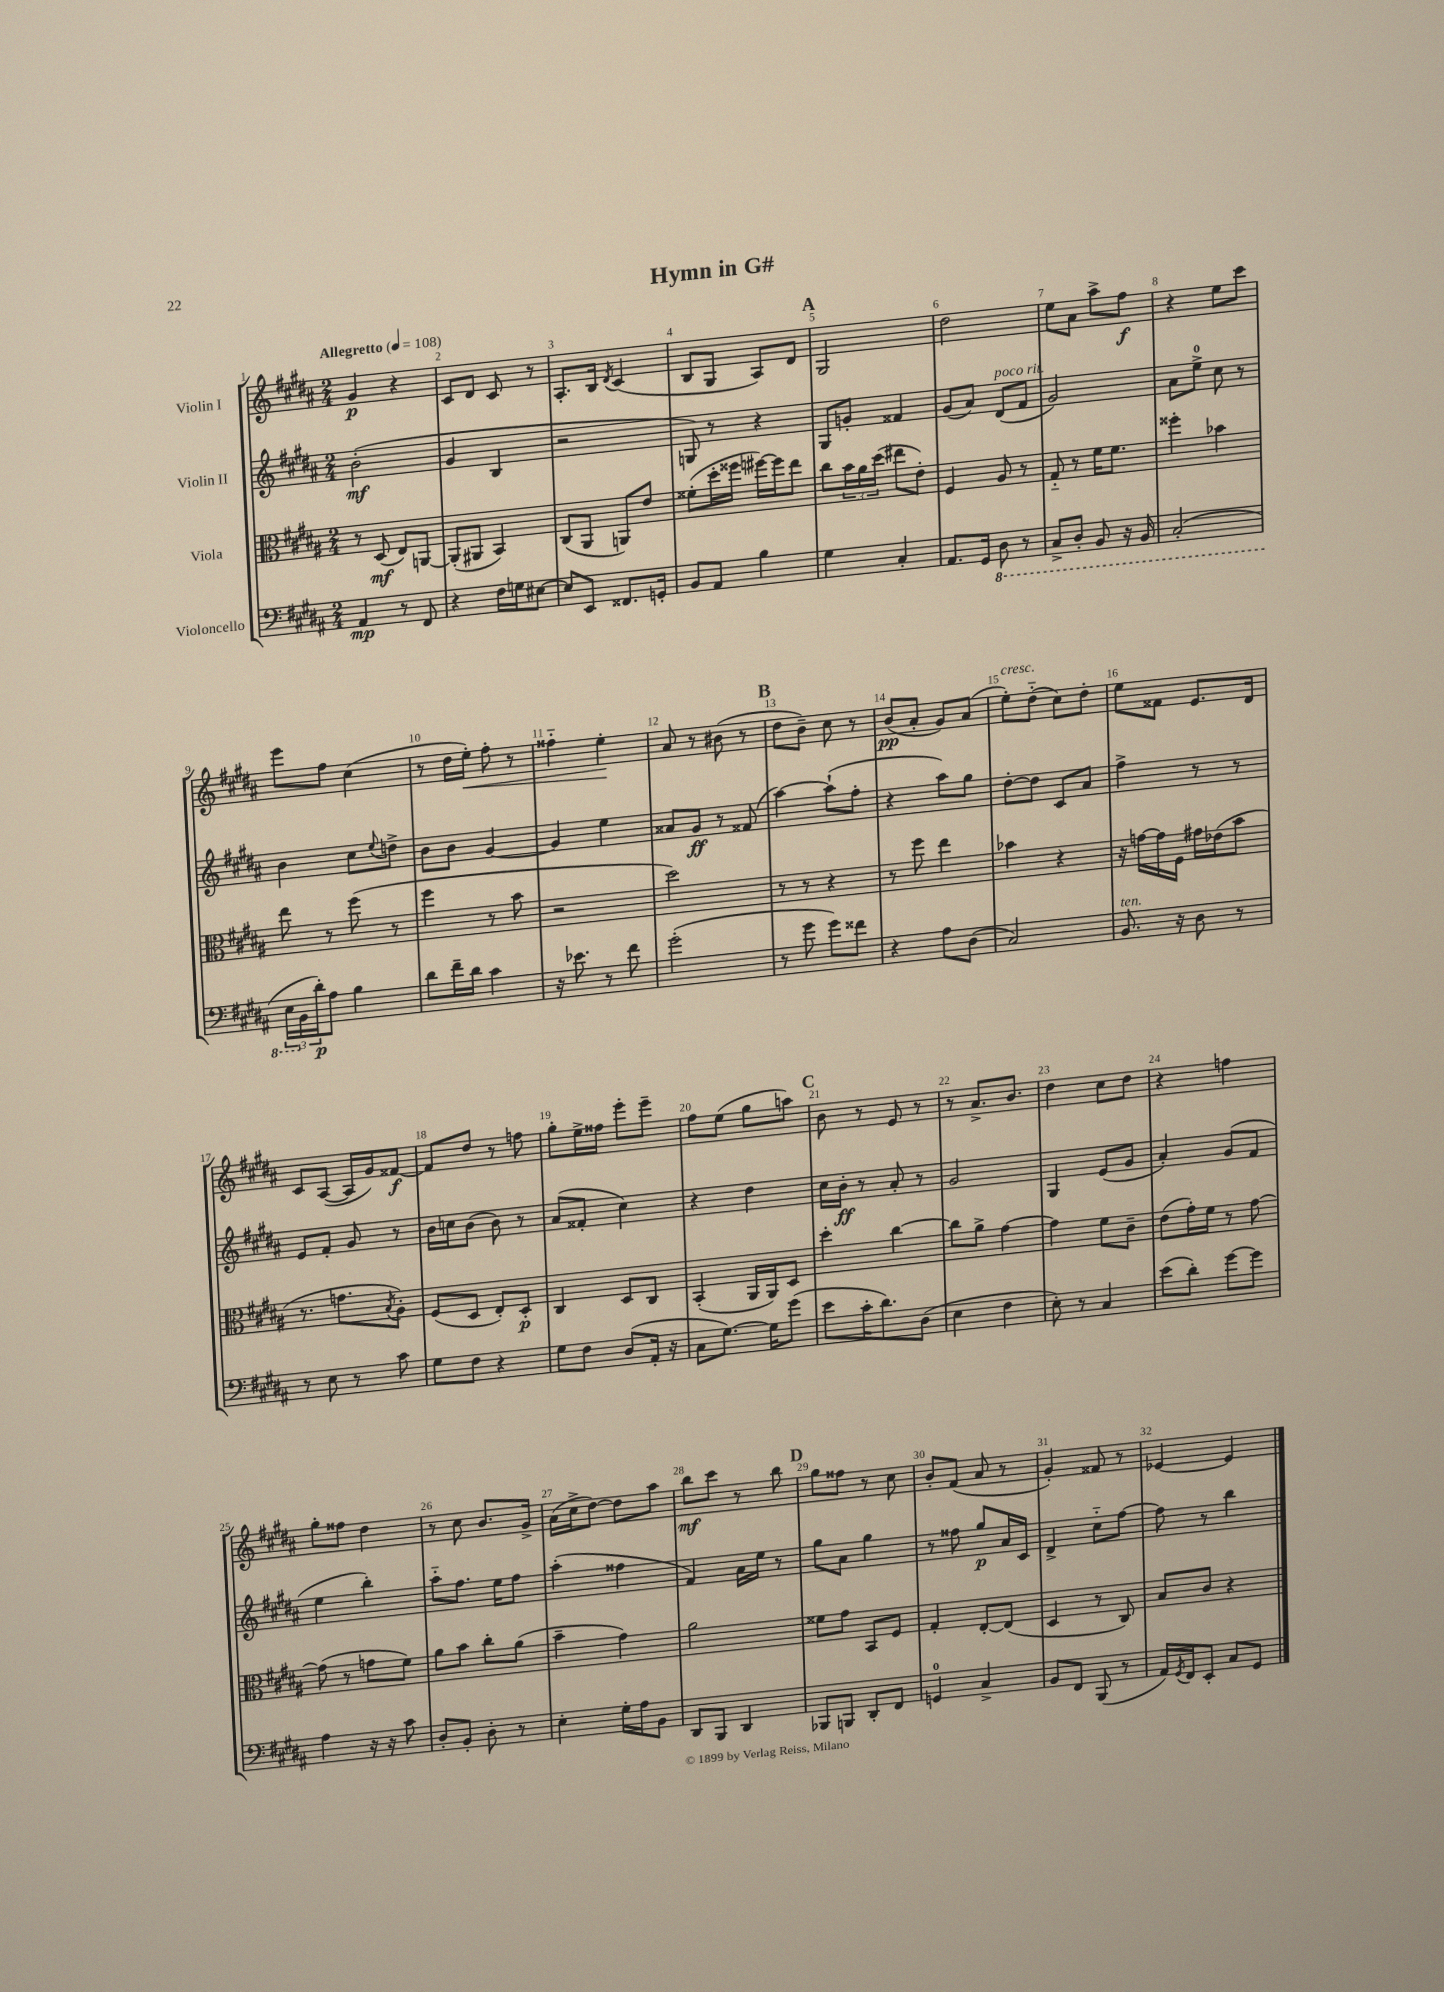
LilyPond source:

\header { title = "Hymn in G#" }
<<
\new StaffGroup <<
\new Staff = "s0" \with { instrumentName = "Violin I" } {
    \clef treble \key b \major \numericTimeSignature \time 2/4 \tempo "Allegretto" 4 = 108
    gis'4\p r4 |
    cis'8 dis'8 cis'8 r8 |
    ais8.-. b16 \acciaccatura { dis'8 } cis'4( |
    b8 gis8 ais8) dis'8 |
    \mark \markup { \bold "A" } gis2 |
    dis''2 |
    e''8 ais'8 ais''8-> fis''8\f |
    r4 e''8 cis'''8 |
    e'''8 fis''8 cis''4( |
    r8 dis''16 e''16-.\<) fis''8-. r8 |
    fisis''4-_ e''4-.\! |
    ais'8 r8 bis'8( r8 |
    \mark \markup { \bold "B" } dis''8 b'8--) cis''8 r8 |
    b'8\pp( ais'8-. gis'8) ais'8( |
    e''8-.^\markup { \italic "cresc." }) dis''8-_( cis''8) dis''8-. |
    e''8 fisis'8 e'8. dis'16 |
    cis'8 ais8~( ais16 gis'16) fisis'8~\f |
    fisis'8 dis''8 r8 f''8 |
    gis''8-. e''16-> fisis''16 e'''8-. e'''8-- |
    fis''8 e''8( gis''8 a''8) |
    \mark \markup { \bold "C" } b'8 r8 e'8 r8 |
    r8 ais'8.-> b'8. |
    dis''4 cis''8 dis''8 |
    r4 f''4 |
    gis''8-. fisis''8 dis''4 |
    r8 cis''8 b'8. gis'16-> |
    ais'16( cis''16-> dis''8~) dis''8 ais''8 |
    b''8\mf cis'''8 r8 b''8 |
    \mark \markup { \bold "D" } gis''8 fisis''8 r8 cis''8 |
    b'8-. fis'8( ais'8 r8 |
    gis'4-.) fisis'8 r8 |
    ees'4~ ees'4 \bar "|." |
}
\new Staff = "s1" \with { instrumentName = "Violin II" } {
    \clef treble \key b \major \numericTimeSignature \time 2/4
    b'2-.\mf( |
    gis'4 b4 |
    r2 |
    g8) r8 r4 |
    \mark \markup { \bold "A" } gis8 g'8-. fisis'4 |
    gis'8( ais'8) dis'8^\markup { \italic "poco rit." }( fis'8 |
    gis'2) |
    ais'8 e''8-0-> cis''8 r8 |
    b'4 cis''8 \appoggiatura { e''8 } d''8-> |
    b'8 b'8 gis'4~ |
    gis'4 e''4 |
    aisis'8 gis'8\ff r8 fisis'8( |
    \mark \markup { \bold "B" } ais''4~) ais''8-!( fis''8-. |
    r4 ais''8) gis''8 |
    dis''8~-. dis''8 cis'8 ais'8 |
    fis''4-> r8 r8 |
    e'8 fis'8-. gis'8 r8 |
    b'16 c''16 b'8( b'8) r8 |
    ais'8( fisis'8-. cis''4) |
    r4 dis''4 |
    \mark \markup { \bold "C" } cis''16 b'16-.\ff r8 ais'8-. r8 |
    gis'2 |
    gis4 e'8( gis'8 |
    ais'4-.) gis'8( fis'8 |
    e''4 b''4-.) |
    ais''8-_ fis''8. e''16 fis''8 |
    ais''4-.( fisis''4 |
    fis'4) ais'16 e''16 r8 |
    \mark \markup { \bold "D" } gis''8 ais'8 gis''4 |
    r8 fisis''8 gis''8\p ais'16 cis'16 |
    dis'4-> cis''8-_ fis''8~ |
    fis''8 r8 b''4 \bar "|." |
}
\new Staff = "s2" \with { instrumentName = "Viola" } {
    \clef alto \key b \major \numericTimeSignature \time 2/4
    r8 dis8\mf( e8) a,8~ |
    a,8-.( ais,8 b,4) |
    cis8( ais,8 a,8) e'8 |
    fisis'8-.( dis''16-. fisis''16 fis''16~) fis''16 e''8 |
    \mark \markup { \bold "A" } cis''8 \tuplet 3/2 { b'16 ais'16 dis''16( } eis''8 e'8-.) |
    fis4 ais8 r8 |
    gis8-_ r8 fis'16 fis'8. |
    fisis''4-. bes'4 |
    e''8 r8 fis''8( r8 |
    fis''4 r8 b'8 |
    r2 |
    dis''2) |
    \mark \markup { \bold "B" } r8 r8 r4 |
    r8 fis''8 e''4 |
    bes'4 r4 |
    r16 g'16~ g'16 fis16 gis'16 ees'16( b'8 |
    r8. g'8. \acciaccatura { b8 } ais8-.) |
    fis8( dis8 e8-.) dis8-.\p |
    cis4 dis8 cis8 |
    b,4-.( ais,16 ais,16) dis8 |
    \mark \markup { \bold "C" } dis''4-. cis''4~ |
    cis''8 ais'8-> gis'4~ |
    gis'4 fis'8 cis'8-- |
    e'8( gis'16-.) fis'16 r8 gis'8~ |
    gis'8( r8 g'8 fis'8) |
    ais'8 b'8 cis''8-. ais'8( |
    b'4-- gis'4) |
    ais'2 |
    \mark \markup { \bold "D" } fisis'8 gis'8 b,8 fis8 |
    gis4-. e8~-. e8( |
    dis4 r8 cis8) |
    b8 cis'8 r4 \bar "|." |
}
\new Staff = "s3" \with { instrumentName = "Violoncello" } {
    \clef bass \key b \major \numericTimeSignature \time 2/4
    ais,4\mp r8 fis,8 |
    r4 fis16 g16 eis8~ |
    eis8 e,8 fisis,8. g,16-. |
    b,8 ais,8 b4 |
    \mark \markup { \bold "A" } gis4 cis4-. |
    ais,8. gis,16 \ottava #-1 dis,8 r8 |
    cis,8-> dis,8-. b,,8 r16 b,,16 |
    cis,2-.( |
    \tuplet 3/2 { e,16 \ottava #0 b,16 dis'16-.\p) } ais8 b4 |
    dis'8 fis'16-- dis'16 cis'4 |
    r16 ees'8. r8 fis'8 |
    gis'2-.( |
    \mark \markup { \bold "B" } r8 gis'8 gis'8) fisis'8 |
    r4 ais8 dis8( |
    cis2) |
    b,8.^\markup { \italic "ten." } r16 dis8 r8 |
    r8 e8 r8 cis'8 |
    gis8 fis8 r4 |
    gis8 fis8 dis8( ais,16-. r16 |
    cis8 gis8.~) gis16 gis'8( |
    \mark \markup { \bold "C" } e'8 cis'16-. dis'8.) dis8( |
    e4 fis4 |
    e8-.) r8 cis4 |
    e'8( dis'8-.) gis'8~ gis'8 |
    ais4 r16 r16 cis'8 |
    dis8-. b,8-. dis8-. r8 |
    e4-. gis16-. ais16 b,8 |
    dis,8 b,,8 dis,4 |
    \mark \markup { \bold "D" } bes,,8 b,,8 dis,8-. fis,8 |
    g,4-0 cis4-> |
    b,8 fis,8 b,,8( r8 |
    ais,16) \acciaccatura { gis,8 } fis,16 e,8-. cis8 gis,8 \bar "|." |
}
>>
>>
\layout { \context { \Score \override BarNumber.break-visibility = ##(#f #t #t) barNumberVisibility = #all-bar-numbers-visible } }
